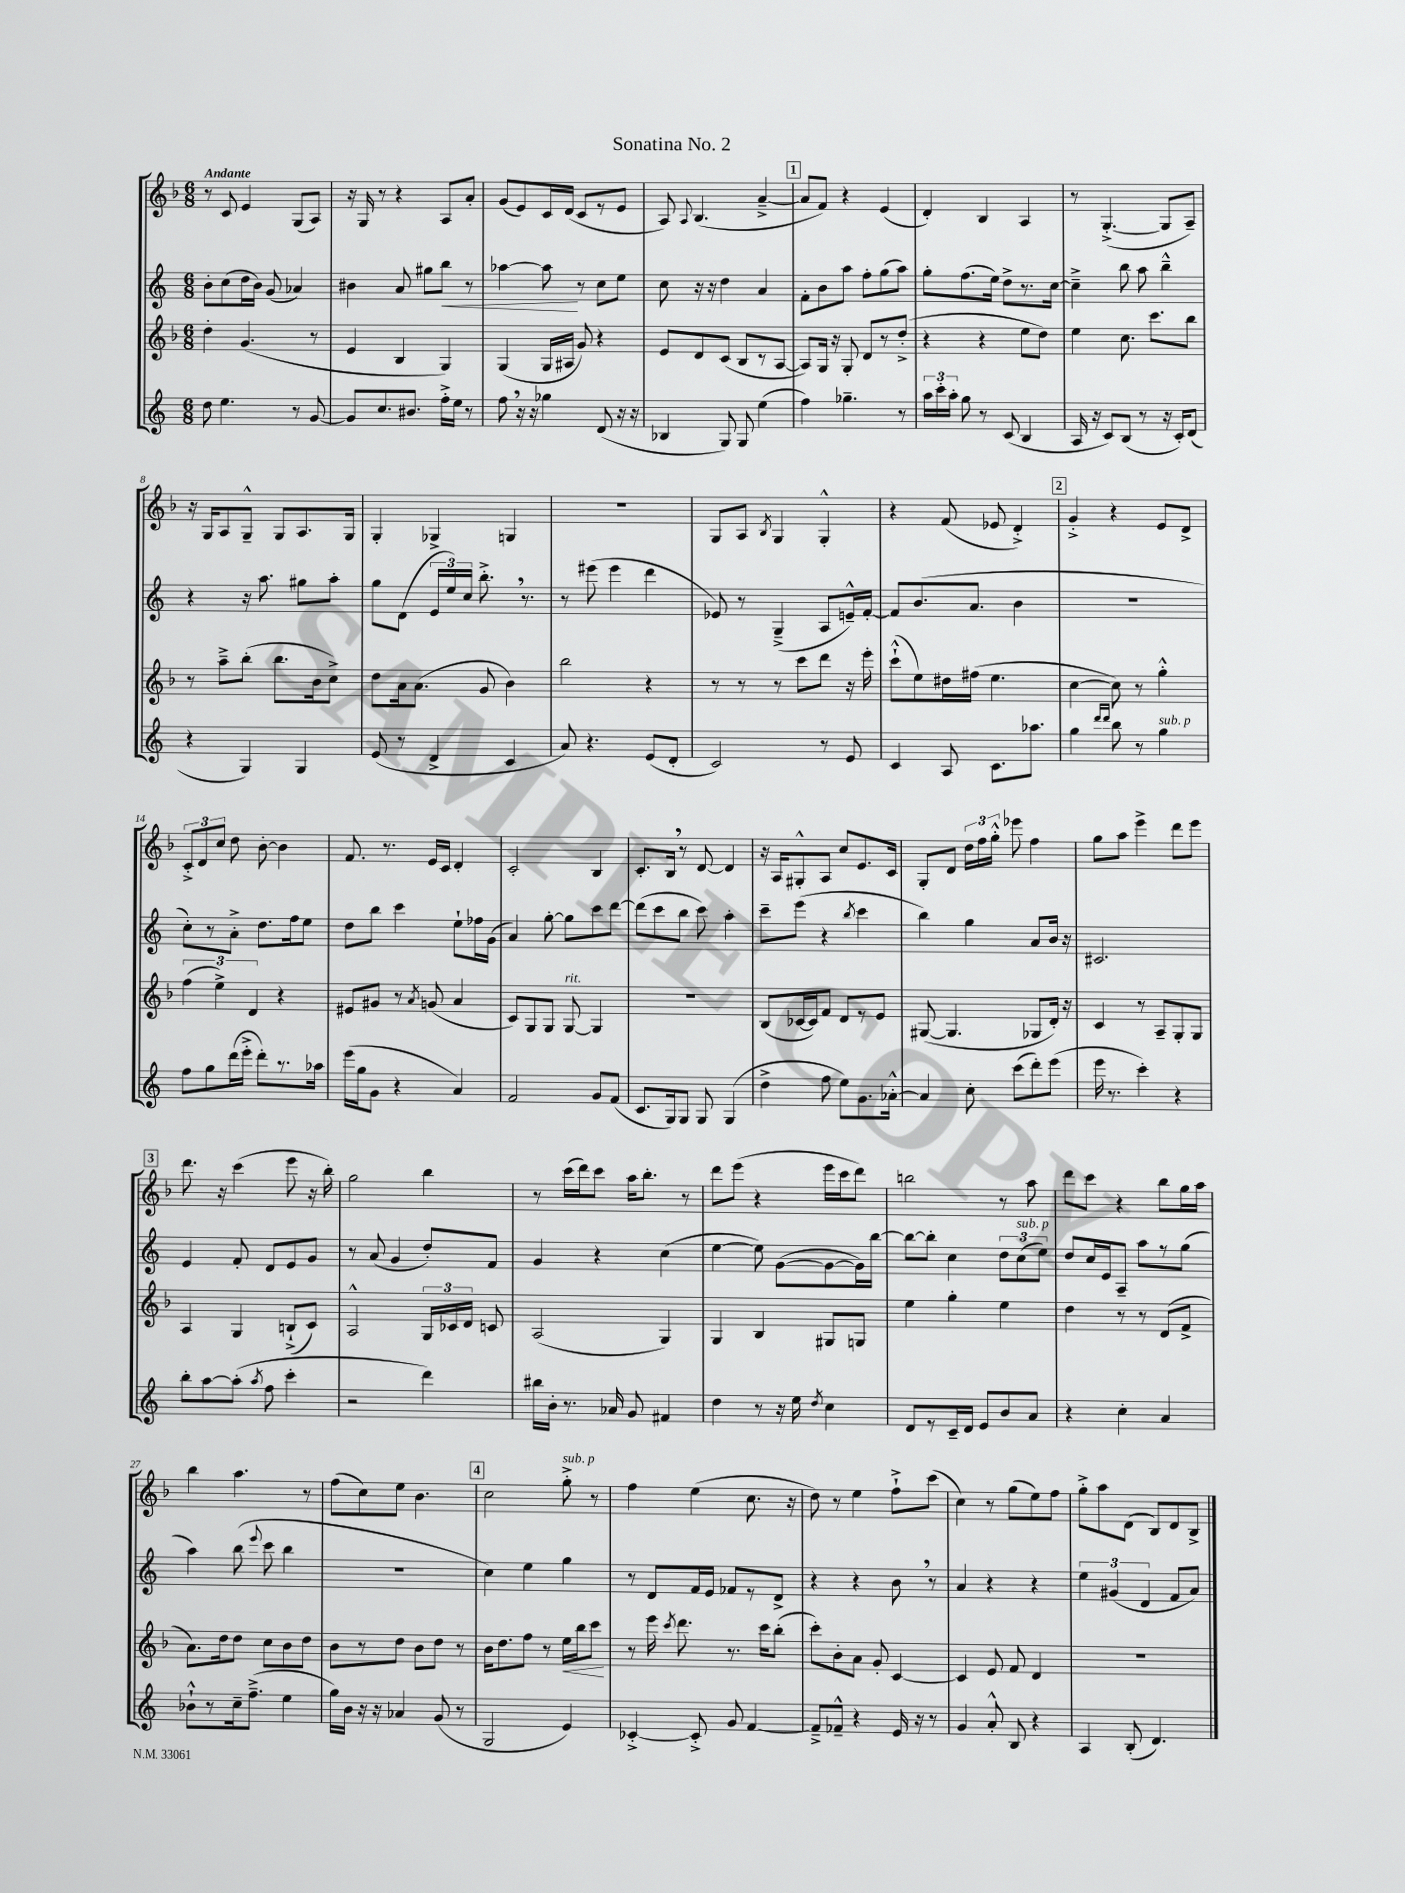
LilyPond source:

\header { title = "Sonatina No. 2" }
<<
\new StaffGroup <<
\new Staff = "s0" {
    \clef treble \key f \major \numericTimeSignature \time 6/8 \tempo "Andante"
    \autoBeamOff r8 c'8 e'4 g8[( a8]) |
    r16 g16 r8 r4 a8[ a'8]-. |
    g'8[( e'8) c'16 d'16]( c'8[ r8 e'8] |
    a8) \appoggiatura { a8 } bes4.( a'4~---> |
    \mark \markup { \box "1" } a'8[ f'8]) r4 e'4( |
    d'4-.) bes4 a4 |
    r8 g4.~-.->( g8[ a8]--) |
    r16 g16[ a8 g8]---^ g8[ a8. g16] |
    g4-. ges4-> g4 |
    R2. |
    g8[ a8] \acciaccatura { bes8 } g4 g4-.-^ |
    r4 f'8( ees'8 d'4-.->) |
    \mark \markup { \box "2" } g'4-.-> r4 e'8[ d'8]-> |
    \tuplet 3/2 { c'8[-.-> d'8 c''8] } d''8 bes'8~-. bes'4 |
    f'8. r8. e'16[ c'16] d'4-. |
    c'2-. bes4 |
    c'8.[-. bes16] \breathe r8 d'8~ d'4 |
    r16 a16[ gis8-.-^ a8] c''8[ e'8. c'16] |
    g8[-. d'8] \tuplet 3/2 { d''16[ f''16 g''16]-.-^ } ees'''8 f''4 |
    g''8[ a''8] e'''4-> d'''8[ e'''8] |
    \mark \markup { \box "3" } d'''8. r16 c'''4( e'''8 r16 bes''16-.) |
    g''2 bes''4 |
    r8 c'''16[( d'''16) c'''8] a''16[ bes''8.]-. r8 |
    d'''8[ e'''8]( r4 e'''16[ c'''16 d'''8]) |
    b''2 r8 a''8 |
    d'''8[ c'''8] r4 bes''8[ g''16 a''16] |
    bes''4 a''4. r8 |
    f''8[( c''8) e''8] bes'4. |
    \mark \markup { \box "4" } c''2 g''8-.->^\markup { \italic "sub. p" } r8 |
    f''4 e''4( c''8. r16 |
    d''8) r8 e''4 f''8[-!-> c'''8]( |
    c''4) r8 g''8[( e''8) f''8] |
    g''8[-.-> a''8 d'8]( bes8[) d'8 bes8]-> \bar "|." |
}
\new Staff = "s1" {
    \clef treble \key c \major \numericTimeSignature \time 6/8
    \autoBeamOff b'8[-. c''8( d''16 b'16]) g'8( aes'4) |
    bis'4 a'8 gis''8[ b''8]\< r8 |
    aes''4~ aes''8\! r8 c''8[ e''8] |
    c''8 r16 r16 d''4 a'4 |
    \mark \markup { \box "1" } f'8[-. b'8 a''8] f''8[-. g''8( a''8]) |
    g''8[-. f''8.( e''16]) d''8[-> r8. c''16]~ |
    c''4---> b''8 a''8 b''4---^ |
    r4 r16 a''8. gis''8[ a''8]-. |
    g''8[ d'8]( \tuplet 3/2 { e'16[ e''16) c''16] } b''8.-.-> \breathe r8. |
    r8 eis'''8( eis'''4 d'''4 |
    ees'8) r8 g4--->( a8[ e'16---^) f'16]~-. |
    f'8[ b'8.( a'8.] b'4 |
    \mark \markup { \box "2" } R2. |
    c''8[-.) r8 a'8]-.-> d''8.[ f''16 e''8] |
    d''8[ b''8] c'''4 e''8[-! fes''16 g'16]( |
    a'4) g''8~-. g''8[ c'''8 d'''8]~ |
    d'''8[( c'''8 b''8] c'''8) a''4-. |
    c'''8[-- e'''8]( r4 \acciaccatura { b''8 } c'''4 |
    b''4) g''4 a'8[ b'16] r16 |
    cis'2. |
    \mark \markup { \box "3" } e'4 f'8-. d'8[ e'8 g'8] |
    r8 a'8( g'4 d''8[-.) f'8] |
    g'4 r4 c''4( |
    e''4~ e''8) g'8[~( g'8~ g'16) b''16]~ |
    b''8[~ b''8]-. c''4 \tuplet 3/2 { d''8[ c''8^\markup { \italic "sub. p" }( e''8]) } |
    d''8[ c''16 e'16 a8]-- a''8[ r8 g''8]( |
    a''4) b''8( \appoggiatura { e'''8 } c'''8 b''4 |
    R2. |
    \mark \markup { \box "4" } c''4) e''4 g''4 |
    r8 d'8[ f'16 e'16] fes'8[ r8 d'8]-> |
    r4 r4 b'8 \breathe r8 |
    a'4 r4 r4 |
    \tuplet 3/2 { e''4 gis'4( d'4 } f'8[ a'8]) \bar "|." |
}
\new Staff = "s2" {
    \clef treble \key f \major \numericTimeSignature \time 6/8
    \autoBeamOff d''4-. g'4.( r8 |
    e'4 bes4 g4) |
    g4( g16[ ais16] g'8) r4 |
    e'8[ d'8 c'8]( bes8[ r8 a8]~ |
    \mark \markup { \box "1" } a8[) g16] r16 g8-. d'8[ r8 d''8]-.->( |
    r4 r4 e''8[ d''8]) |
    e''4 c''8. c'''8.[ bes''8] |
    r8 a''8[---> bes''8]-.( bes''8.[ bes'16 c''8]->) |
    d''8[ a'16 a'8.]( g'8 bes'4) |
    bes''2 r4 |
    r8 r8 r8 c'''8[ d'''8] r16 e'''16-. |
    c'''8[-!-^( e''8) dis''16 fis''16]( e''4. |
    \mark \markup { \box "2" } c''4~ c''8) r8 g''4-.-^ |
    \tuplet 3/2 { f''4( e''4->) d'4 } r4 |
    eis'8[ gis'8] r8 \acciaccatura { a'8 } g'8( a'4 |
    c'8[) g8 g8] g8~^\markup { \italic "rit." } g4 |
    R2. |
    bes8[( ces'16~ ces'16) f'8] d'8[ r8 e'8] |
    gis8~( gis4. ges8[ d'16]-.) r16 |
    c'4 r8 a8[-- g8-. g8] |
    \mark \markup { \box "3" } a4 g4 b8[-!->( c'8]) |
    a2-^ \tuplet 3/2 { g16[ ces'16 d'16] } c'8 |
    a2( g4) |
    g4 bes4 gis8[ g8] |
    e''4 g''4-. e''4 |
    d''4 r8 r8 d'8[( f'8]-> |
    a'8.[) d''16 d''8] c''8[ bes'8 d''8] |
    bes'8[ r8 d''8] bes'8[ d''8] r8 |
    \mark \markup { \box "4" } bes'16[ d''8. f''8] r8 e''16[\< bes''16 c'''8]\! |
    r8 e'''16 \acciaccatura { c'''8 } d'''8. r8. c'''16[ bes''8]-.( |
    c'''8[-.) bes'8-. a'8] g'8-. c'4~ |
    c'4 e'8 f'8 d'4 |
    R2. \bar "|." |
}
\new Staff = "s3" {
    \clef treble \key c \major \numericTimeSignature \time 6/8
    \autoBeamOff d''8 e''4. r8 g'8~ |
    g'8[ c''8. bis'8.] f''16[-.-> e''16] r8 |
    f''8 \breathe r16 r16 ges''4 d'8( r16 r16 |
    bes4 g8) g8 e''4( |
    \mark \markup { \box "1" } f''4) ges''4.-- r8 |
    \tuplet 3/2 { a''16[ c'''16-. a''16]-. } g''8 r8 c'8( b4 |
    a16 r16 c'8[) b8]( r8 r16 c'16[-.) d'8]( |
    r4 g4) g4 |
    e'8( r8 d'4-> c'4 |
    a'8) r4. e'8[( d'8]-. |
    c'2) r8 e'8 |
    c'4 a8 c'8.[ aes''8.] |
    \mark \markup { \box "2" } g''4 \grace { d'''16[ d'''16] } b''8 r8 g''4^\markup { \italic "sub. p" } |
    f''8[ g''8 d'''16( e'''16]-.-> d'''8[-.) r8. aes''16] |
    e'''16[( g''16 g'8] r4 a'4) |
    f'2 g'8[ f'8]( |
    c'8.[ g16) g8] g8 g4( |
    d''4-> f''8 e''8[) g'8. aes'16]~-.-^ |
    aes'4 c''8-. c'''8[( d'''8-.) e'''8]( |
    e'''16 r8. c'''4-.) r4 |
    \mark \markup { \box "3" } b''8[-. a''8~ a''8]-.( \acciaccatura { a''8 } f''8 c'''4-. |
    r2 d'''4) |
    bis''16[ b'16]-. r8. aes'16 g'8 fis'4 |
    d''4 r8 r16 e''16 \acciaccatura { d''8 } c''4 |
    d'8[ r8 c'16-- d'16] e'8[ b'8 a'8] |
    r4 c''4-. a'4 |
    bes'8[-!-^ r8 c''16-- f''8.]--->( e''4 |
    g''16[) b'16] r16 r16 aes'4 g'8( r8 |
    \mark \markup { \box "4" } g2 e'4) |
    ces'4~-.-> ces'8-.-> g'8 f'4~ |
    f'8[---> fes'8]---^ r4 e'16 r16 r8 |
    g'4 a'8-.-^ b8 r4 |
    a4 b8-.( d'4.) \bar "|." |
}
>>
>>
